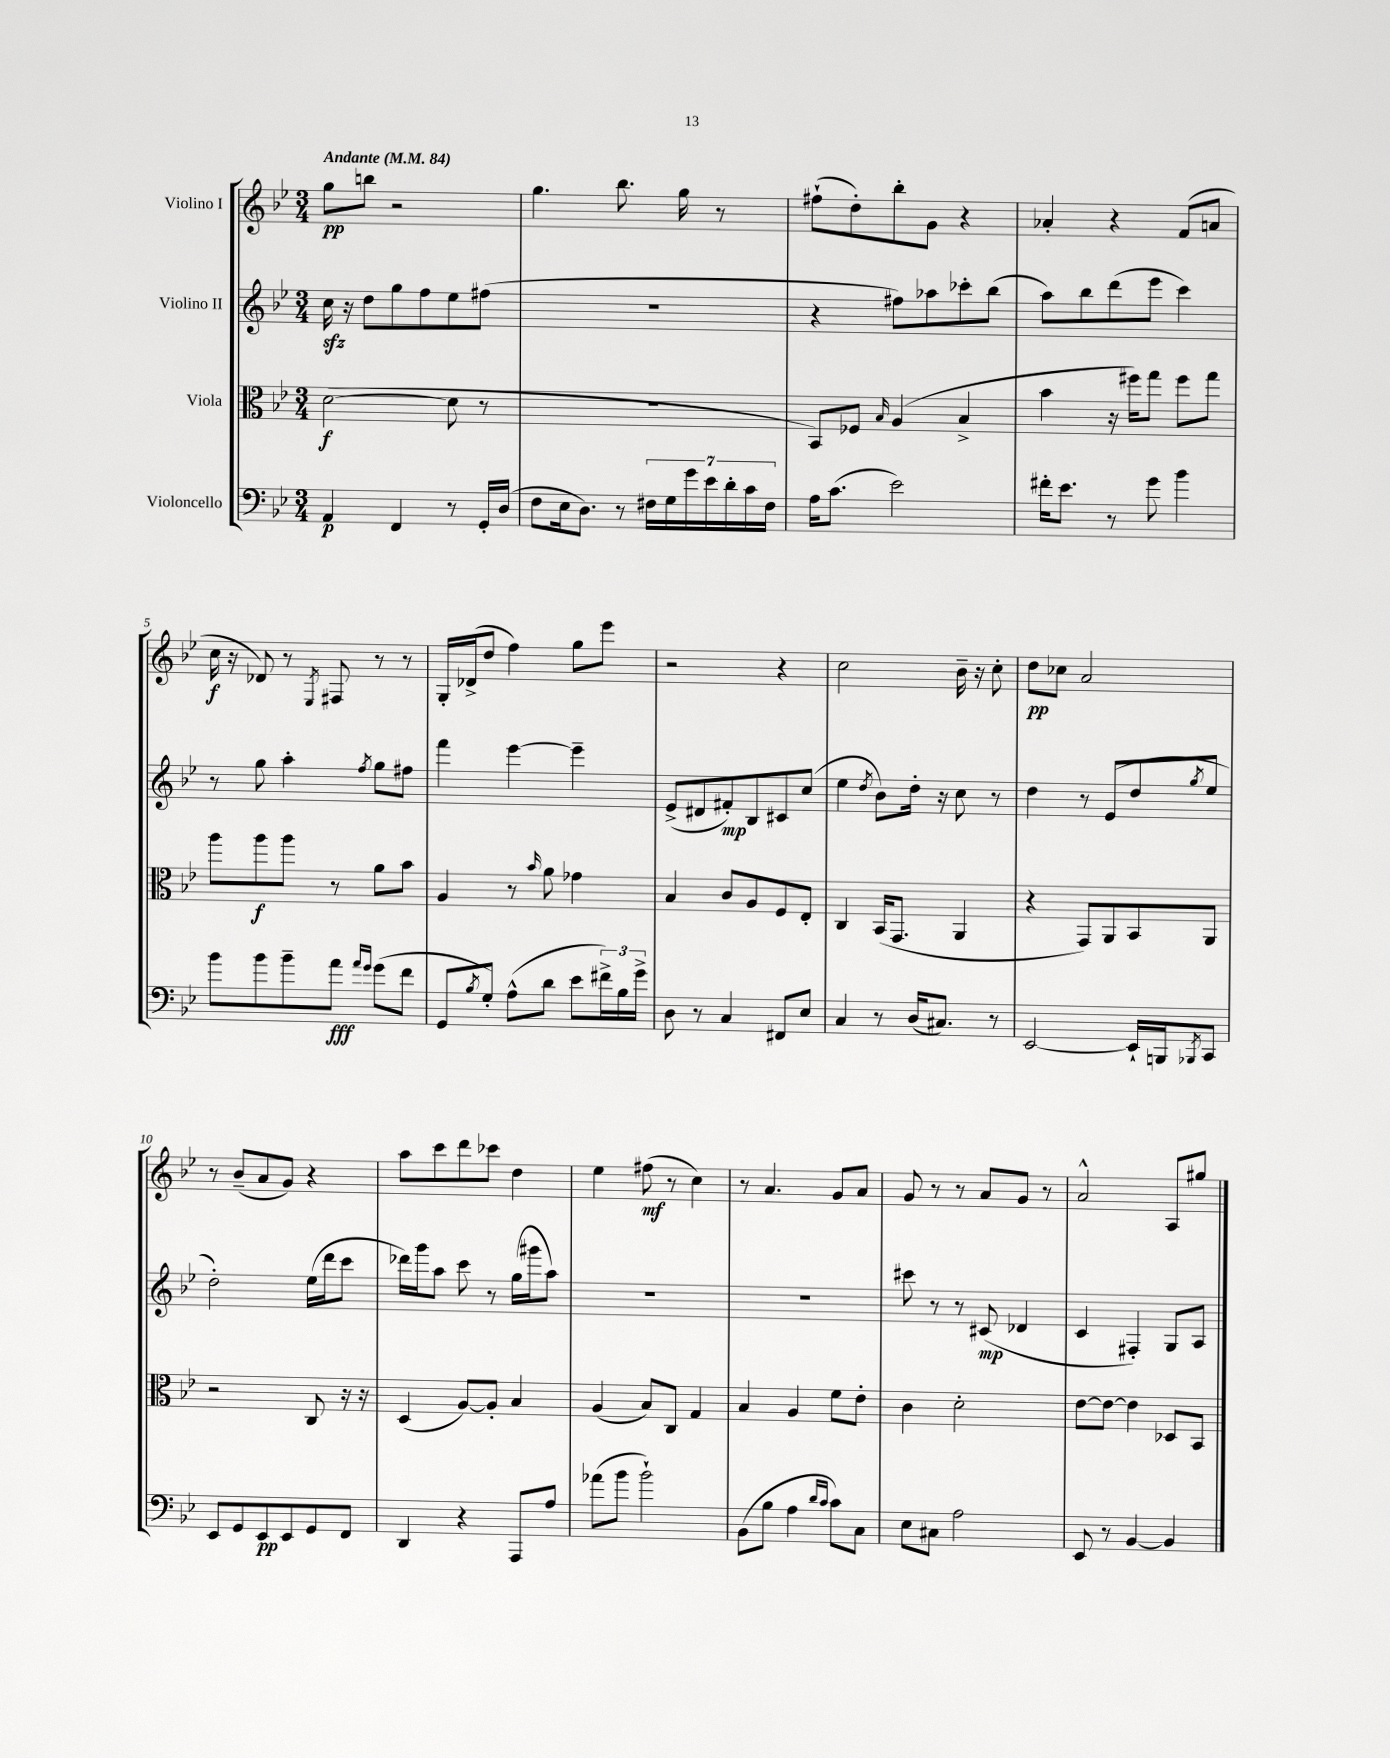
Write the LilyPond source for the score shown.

<<
\new StaffGroup <<
\new Staff = "s0" \with { instrumentName = "Violino I" } {
    \clef treble \key bes \major \numericTimeSignature \time 3/4 \tempo "Andante" 4 = 84
    g''8\pp b''8 r2 |
    g''4. bes''8. g''16 r8 |
    fis''8-!( d''8-.) bes''8-. g'8 r4 |
    aes'4-. r4 f'8( a'8 |
    c''16\f r16 des'8) r8 \acciaccatura { ees8 } fis8 r8 r8 |
    g16-. des'16->( d''8 f''4) g''8 ees'''8 |
    r2 r4 |
    c''2 bes'16-- r16 c''8-. |
    d''8\pp ces''8 a'2 |
    r8 bes'8--( a'8 g'8) r4 |
    a''8 c'''8 d'''8 ces'''8 d''4 |
    ees''4 fis''8\mf( r8 c''4) |
    r8 a'4. g'8 a'8 |
    g'8 r8 r8 a'8 g'8 r8 |
    a'2-^ a8 gis''8 \bar "|." |
}
\new Staff = "s1" \with { instrumentName = "Violino II" } {
    \clef treble \key bes \major \numericTimeSignature \time 3/4
    c''16\sfz r16 d''8 g''8 f''8 ees''8 fis''8( |
    R2. |
    r4 fis''8) aes''8 ces'''8-. bes''8( |
    a''8) bes''8 d'''8( ees'''8 c'''4) |
    r8 g''8 a''4-. \acciaccatura { f''8 } g''8 fis''8 |
    f'''4 ees'''4~ ees'''4-- |
    ees'8->( dis'8 fis'8-.\mp) bes8 cis'8 c''8( |
    ees''4 \acciaccatura { d''8 } bes'8) d''16-. r16 c''8 r8 |
    d''4 r8 ees'8( d''8 \acciaccatura { g''8 } ees''8 |
    d''2-.) ees''16( d'''16 c'''8 |
    des'''16) g'''16 a''8 c'''8 r8 g''16( gis'''16 a''8) |
    R2. |
    R2. |
    cis'''8 r8 r8 cis'8\mp( des'4 |
    c'4 fis4-.) g8 a8 \bar "|." |
}
\new Staff = "s2" \with { instrumentName = "Viola" } {
    \clef alto \key bes \major \numericTimeSignature \time 3/4
    d'2~\f( d'8 r8 |
    R2. |
    bes,8) fes8 \grace { bes16 } a4( bes4-> |
    bes'4 r16 fis''16) g''8 fis''8 g''8 |
    a''8 a''8\f a''8 r8 a'8 bes'8 |
    a4 r8 \grace { bes'16 } a'8 ges'4 |
    bes4 c'8 a8 f8 ees8-. |
    c4 bes,16( g,8. a,4 |
    r4 g,8) a,8 bes,8 a,8 |
    r2 c8 r16 r16 |
    d4( a8~) a8-. bes4 |
    a4( bes8) c8 g4 |
    bes4 a4 f'8 ees'8-. |
    c'4 d'2-. |
    ees'8~ ees'8~ ees'4 des8 bes,8 \bar "|." |
}
\new Staff = "s3" \with { instrumentName = "Violoncello" } {
    \clef bass \key bes \major \numericTimeSignature \time 3/4
    a,4\p f,4 r8 g,16-. d16( |
    f8 ees16 d8.) r8 \tuplet 7/4 { fis16 g16 g'16 ees'16 d'16-. c'16 fis16 } |
    a16 c'8.( ees'2) |
    fis'16-. ees'8. r8 g'8 bes'4 |
    bes'8 bes'8 bes'8-- a'8\fff \grace { a'16 g'16 } g'8( f'8 |
    g,8 \acciaccatura { bes8 } g8-.) a8-^( d'8 ees'8 \tuplet 3/2 { fis'16->) bes16 g'16-> } |
    d8 r8 c4 fis,8 ees8 |
    c4 r8 d16( cis8.) r8 |
    ees,2~ ees,16-! b,,16 \acciaccatura { bes,,8 } c,8 |
    ees,8 g,8 ees,8\pp ees,8 g,8 f,8 |
    d,4 r4 a,,8 a8 |
    aes'8( bes'8 bes'2-!) |
    bes,8( bes8 a4 \grace { d'16 c'16 } c'8) c8 |
    ees8 cis8 a2 |
    ees,8 r8 bes,4~ bes,4 \bar "|." |
}
>>
>>
